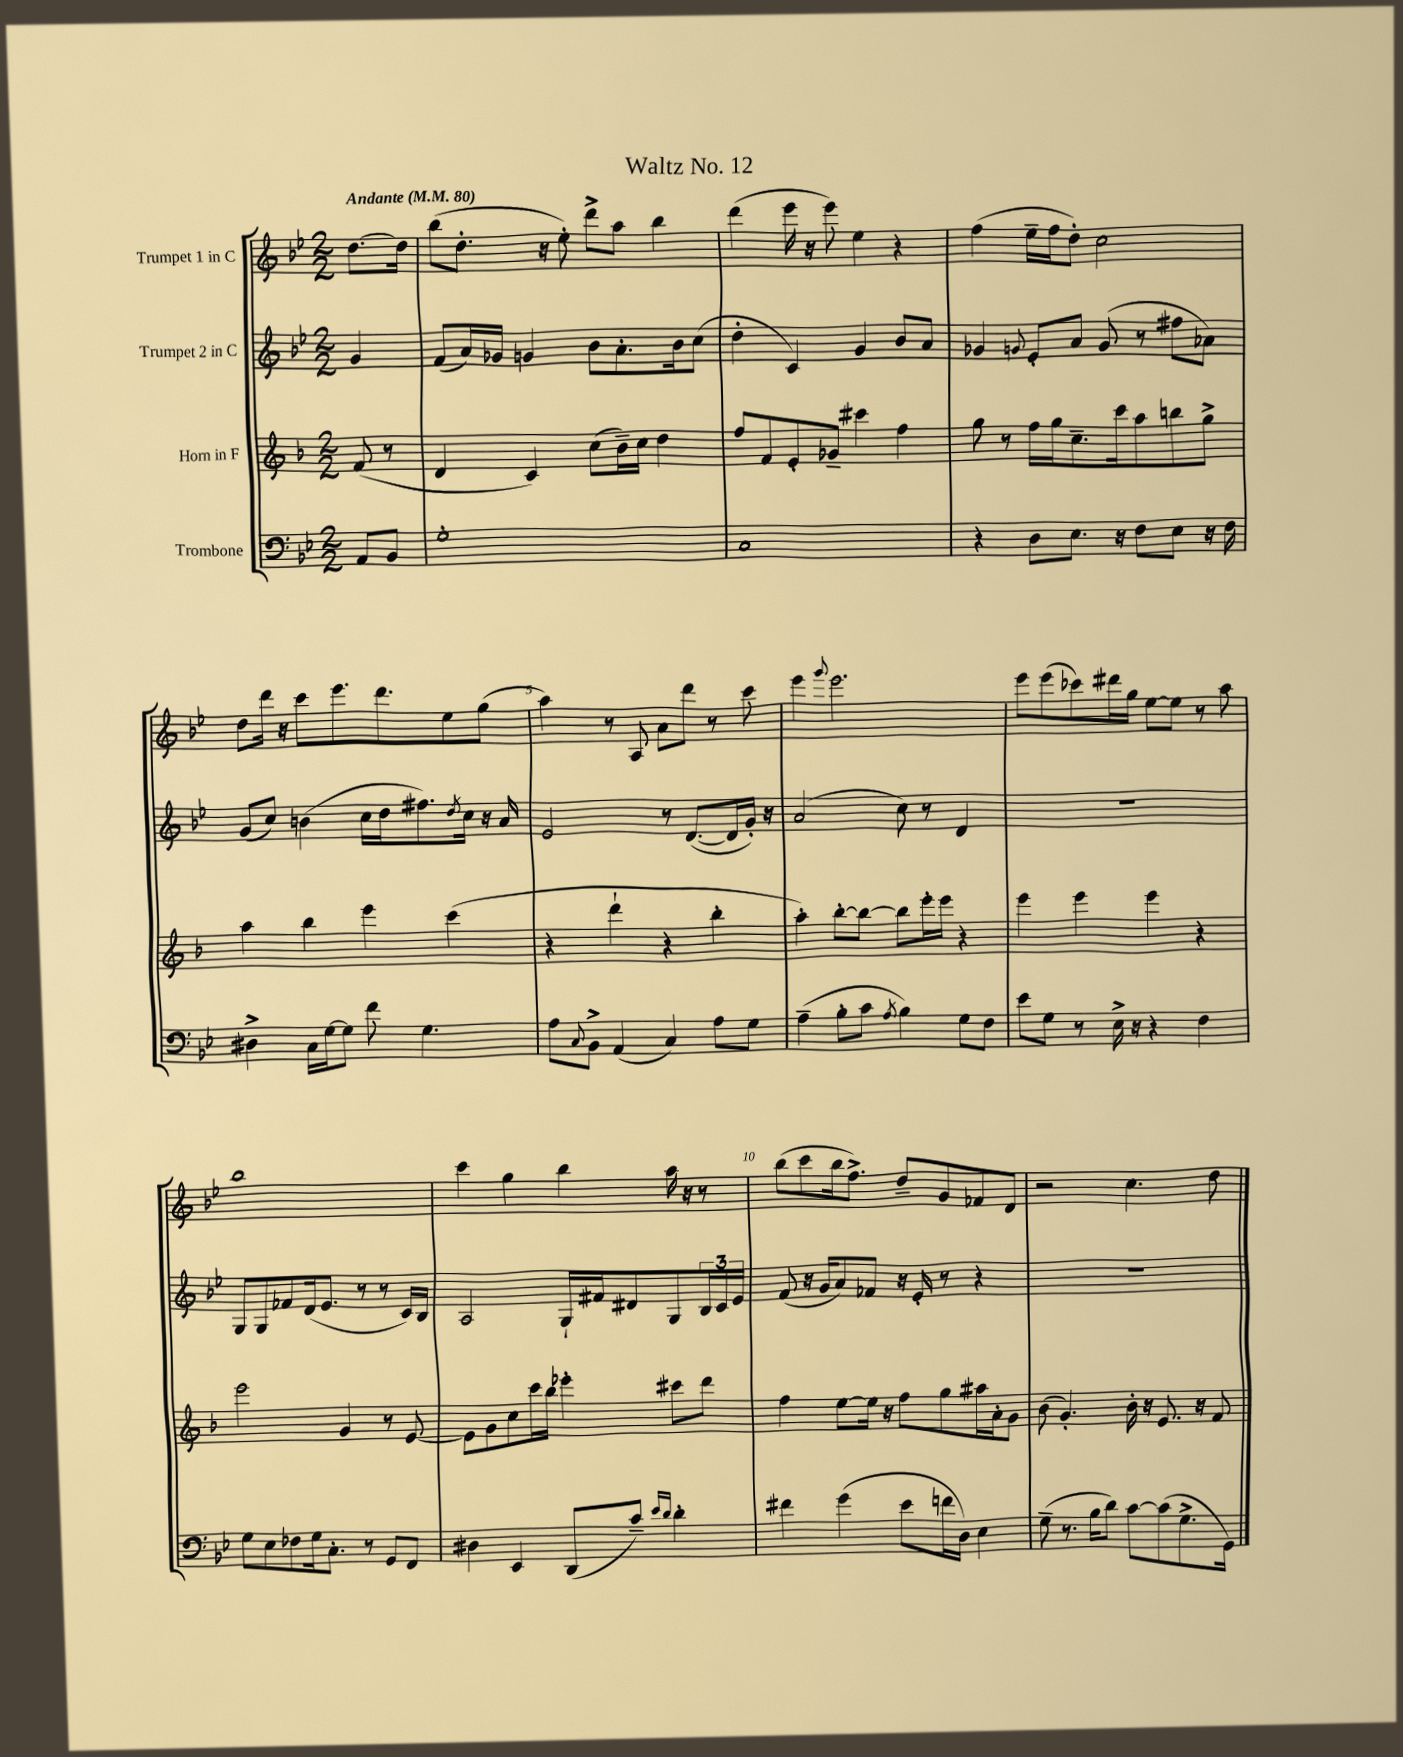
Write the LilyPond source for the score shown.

\header { title = "Waltz No. 12" }
<<
\new StaffGroup <<
\new Staff = "s0" \with { instrumentName = "Trumpet 1 in C" } {
    \clef treble \key bes \major \numericTimeSignature \time 2/2 \partial 4 \tempo "Andante" 4 = 80
    d''8.~ d''16 |
    bes''8( d''8.-. r16 ees''8-.) d'''8-> a''8 bes''4 |
    d'''4( ees'''16 r16 ees'''8) ees''4 r4 |
    f''4( ees''16-- f''16 d''8-.) c''2 |
    d''8 d'''16 r16 c'''8 ees'''8. d'''8. ees''8 g''8( |
    a''4) r8 a8 a'8 d'''8 r8 c'''8 |
    ees'''4 \appoggiatura { g'''8 } ees'''2. |
    ees'''8 ees'''8( ces'''8) dis'''16 g''16 ees''8~ ees''8 r8 a''8 |
    bes''1 |
    c'''4 g''4 bes''4 a''16 r16 r8 |
    bes''8( c'''8 bes''16 f''8.->) d''8-- g'8 fes'8 d'8 |
    r2 c''4. d''8 \bar "|." |
}
\new Staff = "s1" \with { instrumentName = "Trumpet 2 in C" } {
    \clef treble \key bes \major \numericTimeSignature \time 2/2 \partial 4
    g'4 |
    f'8( a'16) ges'16 g'4 bes'8 a'8.-. bes'16 c''8( |
    d''4-. c'4) g'4 bes'8 a'8 |
    ges'4 \appoggiatura { g'8 } ees'8-. a'8 g'8( r8 fis''8 aes'8) |
    g'8( c''8) b'4( c''16 d''16 fis''8.) \acciaccatura { d''8 } c''16 r16 a'16 |
    ees'2 r8 d'8.~( d'16 g'16-.) r16 |
    a'2( c''8) r8 d'4 |
    R1 |
    g8 g8 fes'8 d'16( ees'8. r8 r8 c'16) bes16 |
    a2 g16-! fis'16 dis'8 g8 \tuplet 3/2 { bes16 c'16 ees'16 } |
    f'8( r16 g'16 a'8) fes'8 r16 ees'16-. r8 r4 |
    r1 \bar "|." |
}
\new Staff = "s2" \with { instrumentName = "Horn in F" } {
    \clef treble \key f \major \numericTimeSignature \time 2/2 \partial 4
    f'8( r8 |
    d'4 c'4) c''8( bes'16--) c''16 d''4 |
    f''8 f'8 e'8-. ges'8-- cis'''4 f''4 |
    g''8 r8 f''16 g''16 c''8.-- c'''16 a''8 b''8 g''8-> |
    a''4 bes''4 e'''4 c'''4( |
    r4 d'''4-! r4 bes''4-. |
    a''4-.) bes''8~-. bes''8~ bes''8 e'''16-. e'''16 r4 |
    e'''4 e'''4 e'''4 r4 |
    e'''2 g'4 r8 e'8~ |
    e'8 g'8 c''8 c'''16 bes''16 ees'''4-. cis'''8 d'''8 |
    f''4 e''8~ e''16 r16 f''8 g''8 ais''16 a'16-. g'8 |
    bes'8( g'4.-.) bes'16-. r16 e'8. r16 f'8 \bar "|." |
}
\new Staff = "s3" \with { instrumentName = "Trombone" } {
    \clef bass \key bes \major \numericTimeSignature \time 2/2 \partial 4
    a,8 bes,8 |
    g1-. |
    c1 |
    r4 d8 ees8. r16 f8 ees8 r16 f16 |
    dis4-> c16 g16~ g8 f'8 g4. |
    a8 \appoggiatura { c8 } bes,8-> a,4( c4) a8 g8 |
    a4--( bes8-. c'8 \acciaccatura { a8 } bes4) g8 f8 |
    ees'8 g8 r8 ees16-> r16 r4 f4 |
    g8 ees8 fes8 g16 c8.-. r8 g,8 f,8 |
    dis4 ees,4 d,8( c'8--) \grace { ees'16 d'16 } d'4-. |
    fis'4 g'4( ees'8 f'16 d16) ees4 |
    g8--( r8. bes16 d'8) c'8~ c'8( g8.-> g,16) \bar "|." |
}
>>
>>
\layout { \context { \Score \override BarNumber.break-visibility = ##(#f #t #t) barNumberVisibility = #(every-nth-bar-number-visible 5) } }
